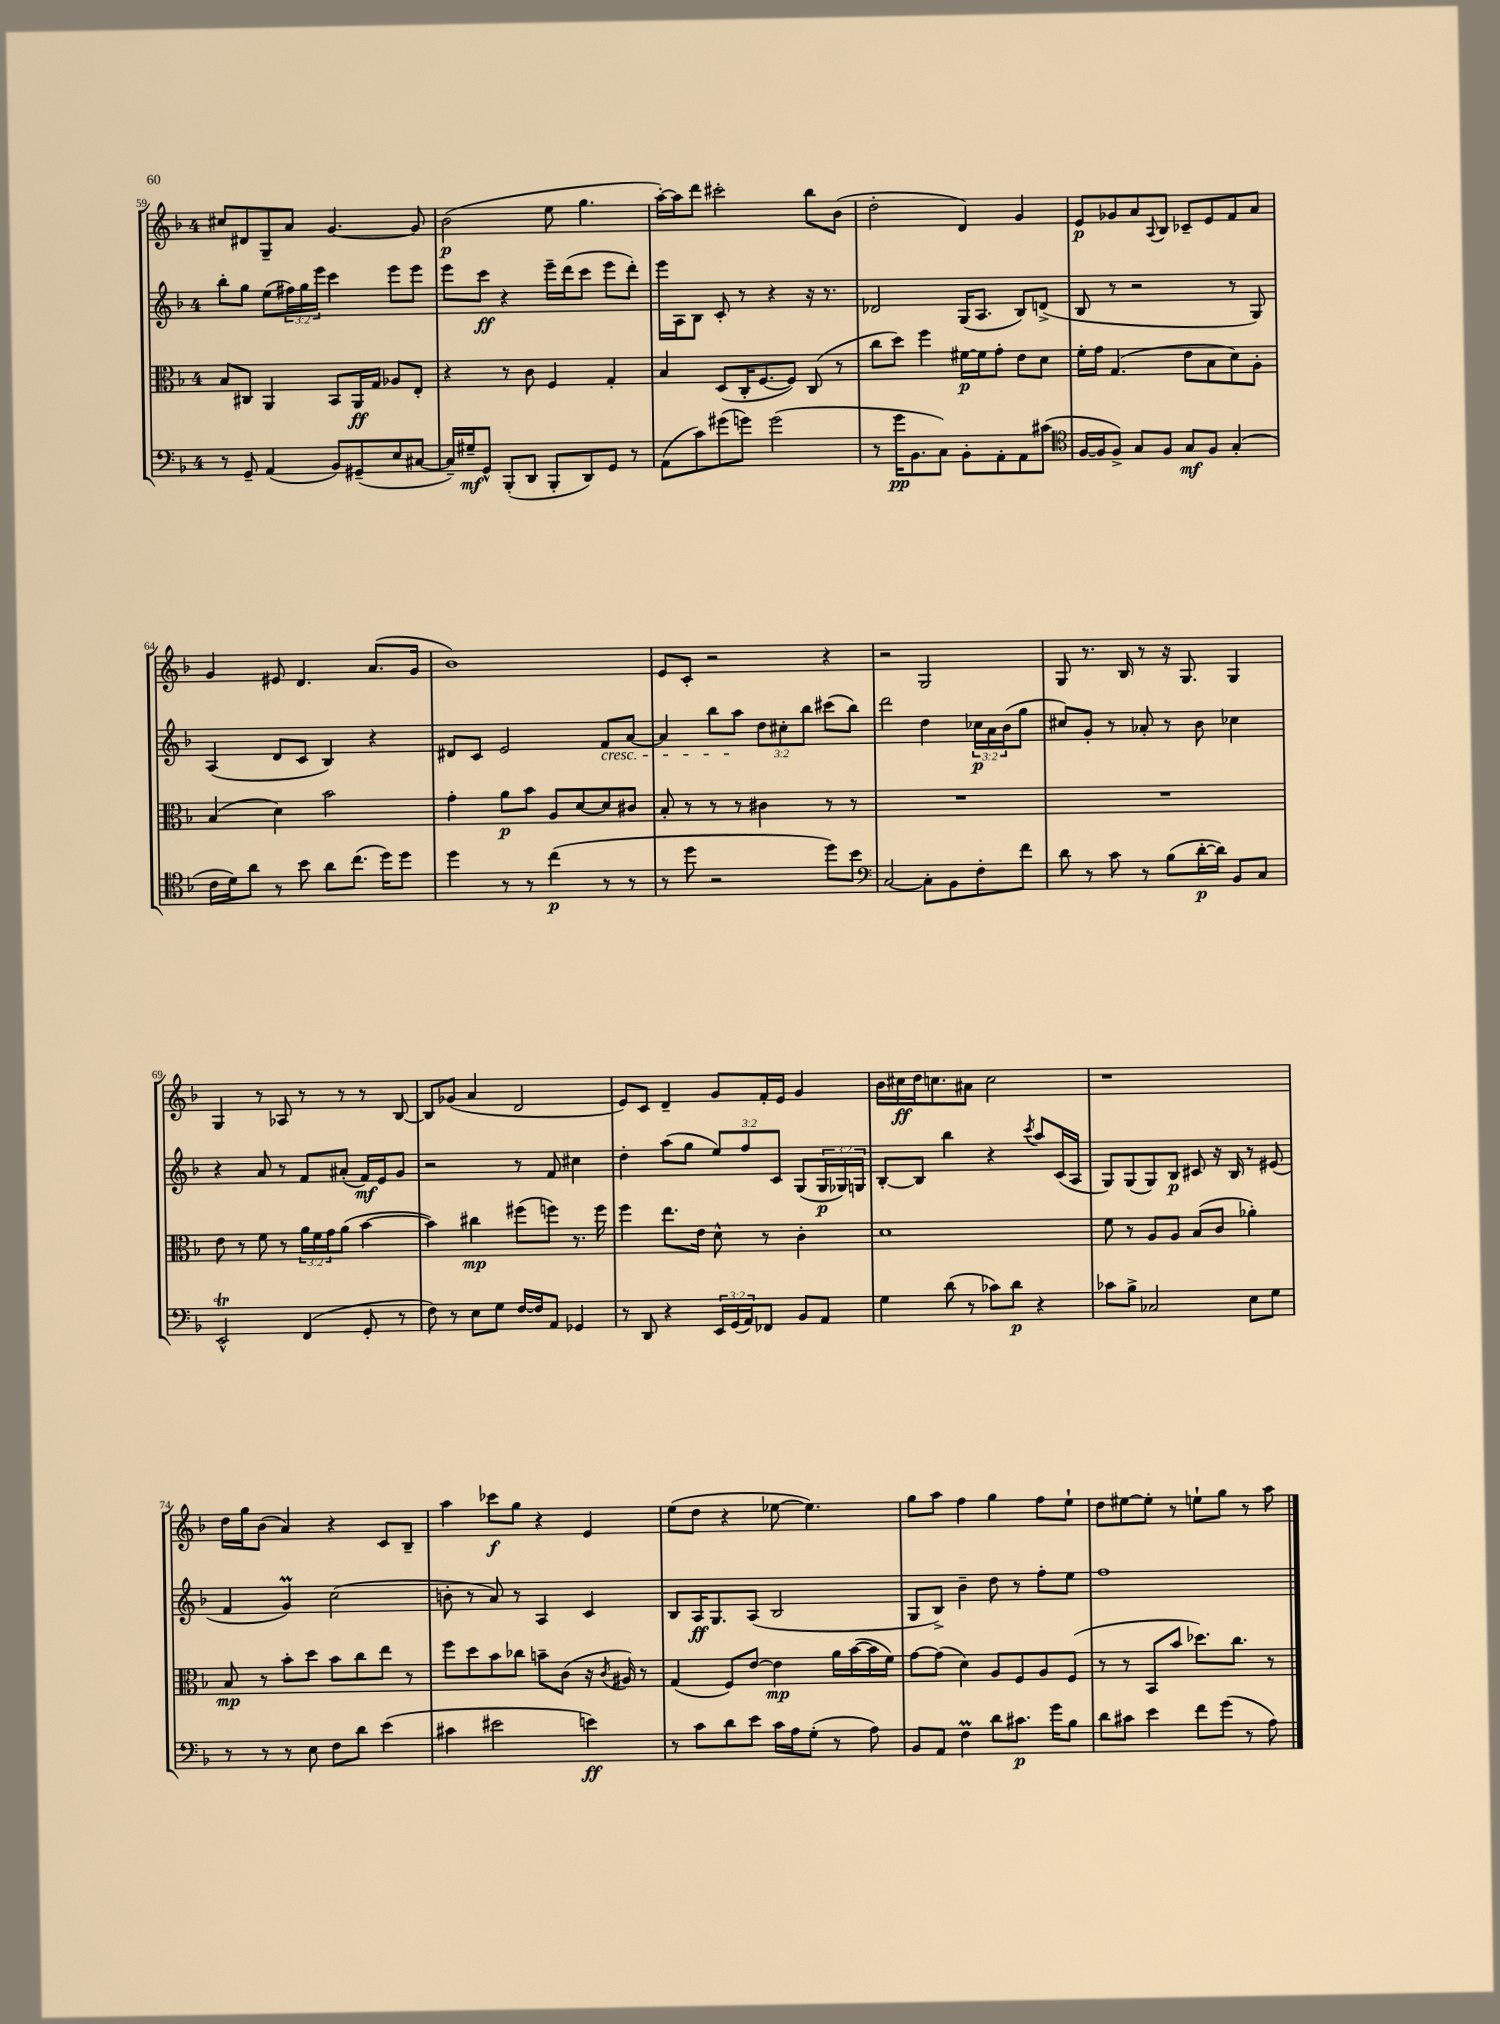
<<
\new StaffGroup <<
\new Staff = "s0" {
    \clef treble \key f \major \once \override Staff.TimeSignature.style = #'single-digit \time 4/4
    cis''8 dis'8 g8-- a'8 g'4.~ g'8 |
    bes'2\p( e''8 g''4. |
    a''16~-.) a''16 d'''8 cis'''2-. bes''8 bes'8( |
    d''2-. d'4) g'4 |
    e'8\p ges'8 a'8 \appoggiatura { a8 } bes8 ces'8-- e'8 f'8 a'8 |
    g'4 eis'8 d'4. a'8.( g'16 |
    bes'1) |
    e'8 c'8-. r2 r4 |
    r2 g2 |
    g8 r8. bes16 r8 r16 g8. g4 |
    g4 r8 aes8 r8 r8 r8 bes8~ |
    bes8 ges'8( a'4 d'2 |
    e'8) c'8 d'4-- g'8 f'16-. e'16 g'4 |
    bes'16 cis''16\ff d''16 c''8. ais'8 c''2 |
    r1 |
    d''16 g''16 bes'8( a'4) r4 c'8 bes8-- |
    a''4 ces'''8\f g''8 r4 e'4 |
    e''8( d''8 r4 ees''8~ ees''4.) |
    g''8 a''8 f''4 g''4 f''8 e''8-! |
    d''8 eis''8~ eis''8-. r8 e''8-! g''8 r8 a''8 \bar "|." |
}
\new Staff = "s1" {
    \clef treble \key f \major \once \override Staff.TimeSignature.style = #'single-digit \time 4/4 \override Staff.TupletNumber.text = #tuplet-number::calc-fraction-text
    bes''8-. g''8 e''8( \tuplet 3/2 { fis''16) g''16 e'''16 } c'''4 e'''8 e'''8 |
    e'''8 c'''8\ff r4 e'''16-- d'''16( c'''8 e'''8 d'''8-.) |
    e'''16 a16 bes8 c'8-. r8 r4 r16 r8. |
    des'2 g16( a8. bes8) d'8->( |
    bes8 r8 r2 r8 g8) |
    a4( d'8 c'8 bes4) r4 |
    dis'8 c'8 e'2 f'8\cresc a'8~ |
    a'4 bes''8 a''8\! \tuplet 3/2 { d''8 cis''8-. bes''8 } cis'''8( bes''8) |
    d'''2 d''4 \tuplet 3/2 { ces''16\p a'16 bes'16( } g''8 |
    cis''8) g'8-. r8 aes'8-. r8 bes'8 ces''4 |
    r4 a'8 r8 f'8 ais'8-.( f'16\mf) e'16 g'8 |
    r2 r8 f'8 cis''4 |
    d''4-. a''8( g''8 \tuplet 3/2 { e''8) f''8 c'8 } g8( \tuplet 3/2 { g16\p ges16) g16 } |
    bes8~-. bes8 bes''4 r4 \acciaccatura { c'''8 } a''8 c'16( a16 |
    g8) g8( g8) bes8\p cis'8 r16 bes16 r8 eis'8( |
    f'4 g'4\prall) c''2( |
    b'8-. r8 a'8) r8 a4 c'4 |
    bes8 a16\ff g8. a8( bes2 |
    g8 bes8->) bes'4-- d''8 r8 f''8-. e''8 |
    f''1 \bar "|." |
}
\new Staff = "s2" {
    \clef alto \key f \major \once \override Staff.TimeSignature.style = #'single-digit \time 4/4 \override Staff.TupletNumber.text = #tuplet-number::calc-fraction-text
    bes8 cis8 a,4 bes,8 a,16\ff g16 aes8 e8-. |
    r4 r8 c'8 f4 g4-. |
    bes4 d8( c16-. f8.~ f8) c8( r8 |
    c''8 d''8) f''4 fis'16~\p fis'16 g'8-. e'8 d'8 |
    f'16-. g'16 g4.( e'8 bes8 d'8) a8-. |
    bes4( d'4) bes'2 |
    g'4-. a'8\p bes'8 a8 d'8~ d'8 cis'8 |
    bes8-. r8 r8 r8 cis'4 r8 r8 |
    R1 |
    R1 |
    e'8 r8 f'8 r8 \tuplet 3/2 { a'16 f'16 g'16 } a'8( bes'4~ |
    bes'4) cis''4\mp fis''8( f''8) r8. f''16 |
    f''4 e''8. e'16 d'8-^ r8 c'4-. |
    d'1 |
    f'8 r8 a8 a8 bes8( c'8 aes'4-.) |
    bes8\mp r8 bes'8-. d''8 bes'8 c''8 e''8 r8 |
    f''8 d''8 bes'8 ces''8 b'8-- c'8( r16 \acciaccatura { c'8 } ais16) r8 |
    g4( f8) e'8~ e'4\mp a'16 bes'16~( bes'16 f'16) |
    g'8~ g'8( d'4) a8 f8 a8 f8( |
    r8 r8 bes,8 bes'8 des''8.) c''8. r8 \bar "|." |
}
\new Staff = "s3" {
    \clef bass \key f \major \once \override Staff.TimeSignature.style = #'single-digit \time 4/4 \override Staff.TupletNumber.text = #tuplet-number::calc-fraction-text
    r8 g,8-- a,4( bes,8) gis,8--( e8 cis8~ |
    cis16--) gis16--\mf g,8-^ bes,,8-.( d,8 bes,,8-. d,8) g,8 r8 |
    a,8( c'8) gis'8( g'8) g'2( |
    r8 g'16\pp bes,8. c8) bes,8-. a,8-. a,8 cis'8( |
    \clef tenor f16~ f16 f8->) g8 f8 g8\mf f8 g4-.( |
    c'16 d'16) a'8 r8 bes'8 a'8 c''8.( d''16) d''8 |
    d''4 r8 r8 c''4\p( r8 r8 |
    r8 d''8 r2 d''8) bes'8 |
    \clef bass c2~ c8-. bes,8 f8-. f'8 |
    d'8 r8 c'8 r8 bes8( d'16~-.\p d'16) bes,8 c8 |
    e,2-^\trill f,4( g,8-. r8 |
    f8) r8 e8 g8 f16~ f16 a,8 ges,4 |
    r8 d,8 r4 \tuplet 3/2 { e,16 g,16( a,16) } fes,8 bes,8 a,8 |
    g4 d'8( r8 ces'8) d'8\p r4 |
    ces'8 bes8-> ces2 e8 g8 |
    r8 r8 r8 e8 f8 d'8 e'4( |
    cis'4 eis'2 e'4\ff) |
    r8 c'8 d'8 e'8 c'16 a16 g8-.( r8 a8) |
    bes,8 a,8 f4\prall d'8 cis'8.\p g'16 bes8 |
    d'8 cis'8 e'4 f'8 g'8( r8 a8) \bar "|." |
}
>>
>>
\layout { \context { \Score currentBarNumber = #59 } }
